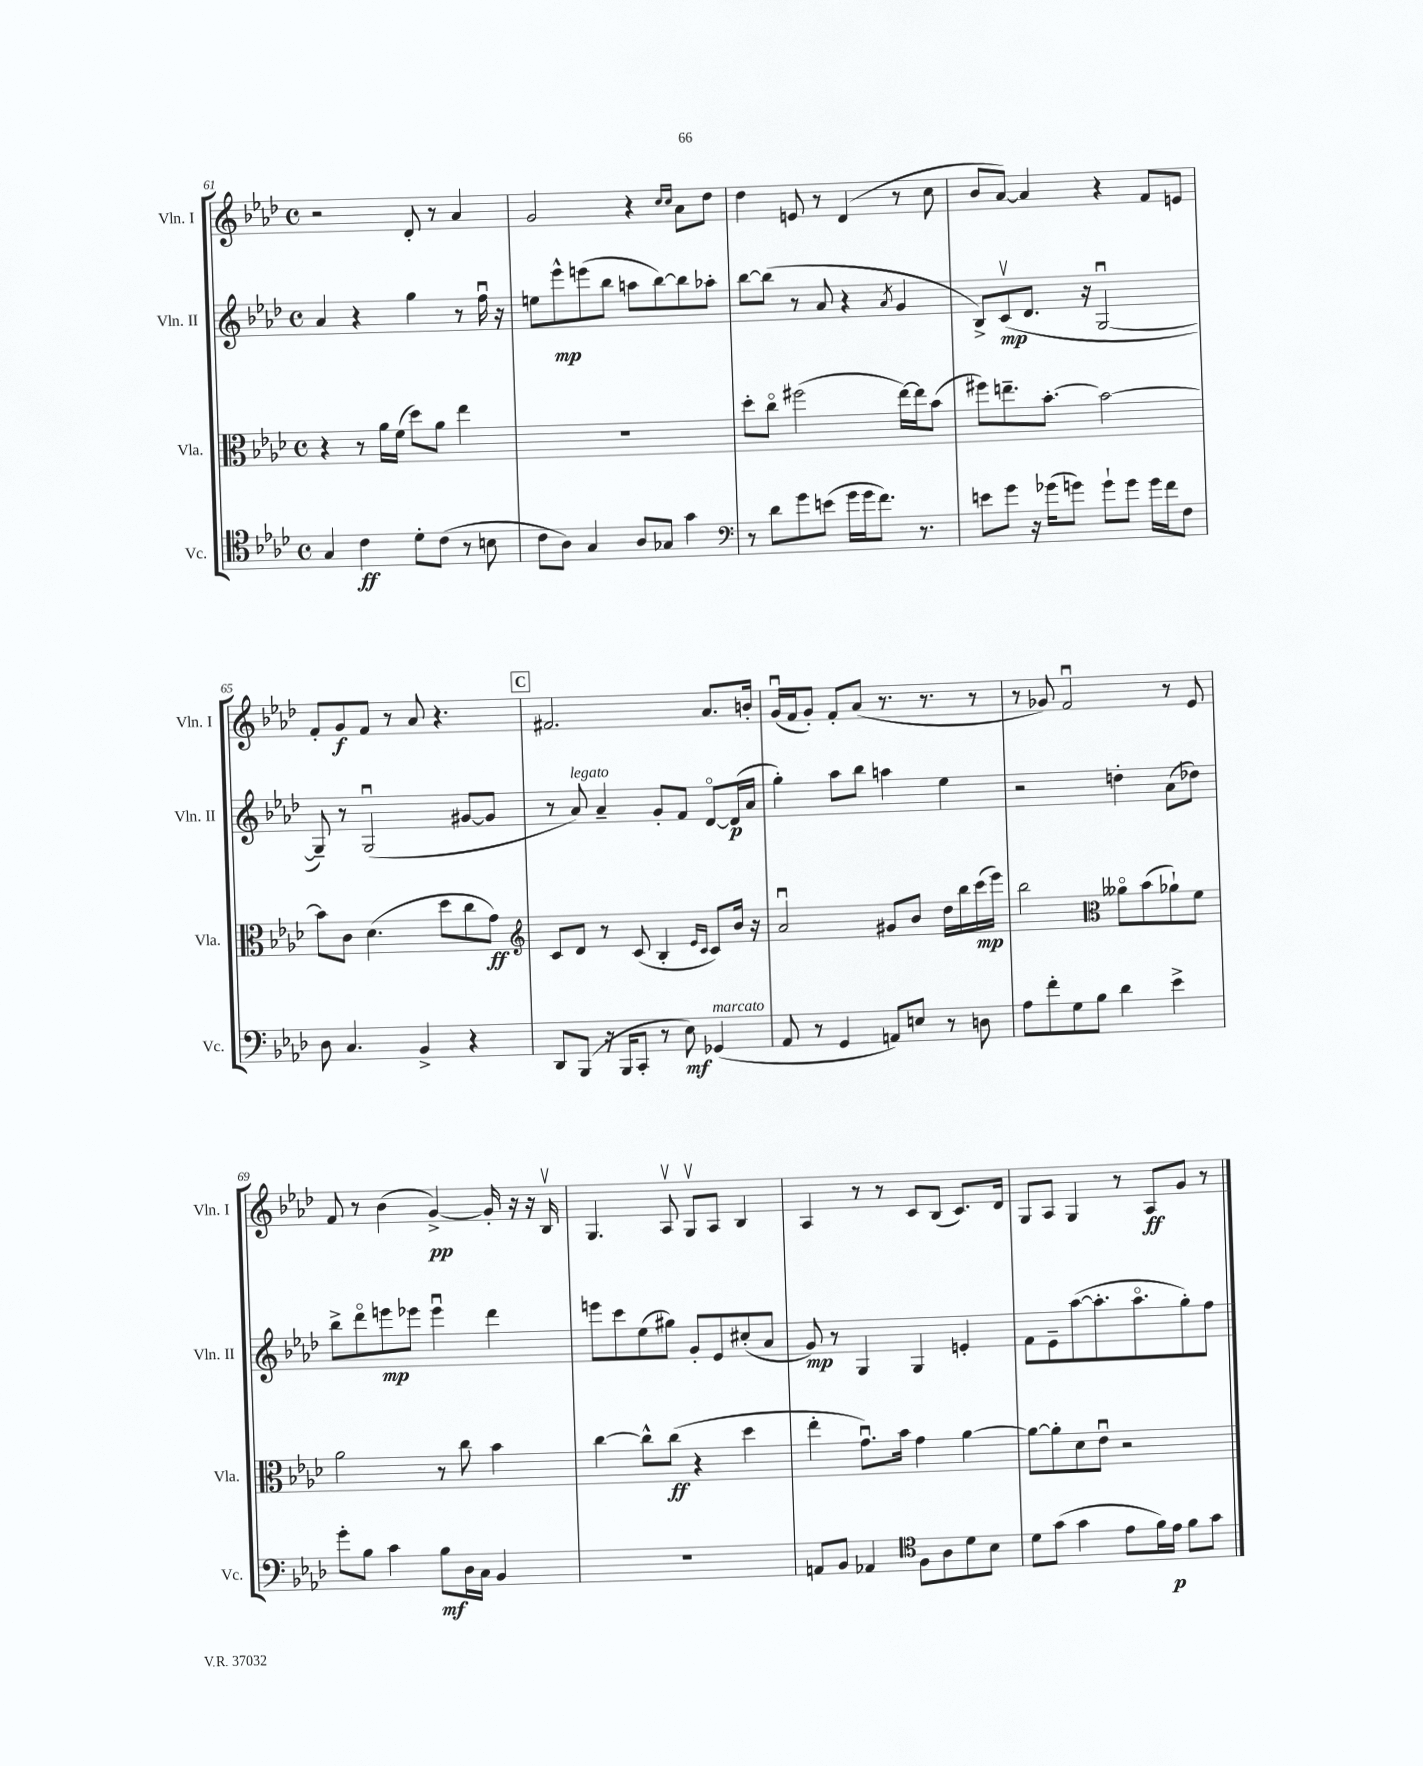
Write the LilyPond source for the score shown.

<<
\new StaffGroup <<
\new Staff = "s0" \with { instrumentName = "Vln. I" shortInstrumentName = "Vln. I" } {
    \clef treble \key aes \major \defaultTimeSignature \time 4/4
    r2 des'8-. r8 aes'4 |
    g'2 r4 \grace { c''16 c''16 } aes'8 des''8 |
    des''4 e'8 r8 des'4( r8 c''8 |
    bes'8 aes'8~) aes'4 r4 f'8 e'8 |
    f'8-. g'8\f f'8 r8 aes'8 r4. |
    \mark \markup { \box "C" } fis'2. aes'8. b'16-. |
    g'16\downbow( f'16 g'8-.) f'8-. aes'8( r8. r8. r8 |
    r8 ges'8) f'2\downbow r8 ees'8 |
    f'8 r8 bes'4( g'4~->\pp) g'16-. r16 r16 bes16\upbow |
    g4. aes8\upbow g8\upbow aes8 bes4 |
    aes4 r8 r8 c'8 bes8( c'8.) des'16 |
    g8 aes8 g4 r8 aes8\ff g'8 r8 \bar "|." |
}
\new Staff = "s1" \with { instrumentName = "Vln. II" shortInstrumentName = "Vln. II" } {
    \clef treble \key aes \major \defaultTimeSignature \time 4/4
    aes'4 r4 g''4 r8 f''16\downbow r16 |
    e''8 ees'''8-^\mp e'''8( bes''8 a''8 bes''8~) bes''8 aes''8-. |
    bes''8~ bes''8( r8 aes'8 r4 \acciaccatura { aes'8 } g'4 |
    bes8->) c'8\upbow\mp( des'8. r16 g2~\downbow |
    g8--) r8 g2\downbow( gis'8~ gis'8 |
    \mark \markup { \box "C" } r8 aes'8^\markup { \italic "legato" }) aes'4-- g'8-. f'8 des'8~\flageolet des'16\p( aes'16 |
    g''4-.) aes''8 bes''8 a''4 ees''4 |
    r2 d''4-. aes'8( des''8) |
    bes''8-> des'''8\flageolet e'''8\mp ees'''8 ees'''4\downbow des'''4 |
    e'''8 c'''8 ees''8( gis''8) g'8-. ees'8 cis''8-.( aes'8 |
    g'8\mp) r8 g4 g4 e'4-. |
    f'8 ees'8-- aes''8~( aes''8.-. aes''8.\flageolet g''8-.) f''8 \bar "|." |
}
\new Staff = "s2" \with { instrumentName = "Vla." shortInstrumentName = "Vla." } {
    \clef alto \key aes \major \defaultTimeSignature \time 4/4
    r4 r8 aes'16 f'16( des''8) aes'8 ees''4 |
    R1 |
    des''8-. c''8\flageolet fis''2( ees''16~) ees''16 bes'8( |
    fis''8) e''8.-- bes'8.~-. bes'2~ |
    bes'8 c'8 des'4.( des''8 c''8 g'8\ff) |
    \mark \markup { \box "C" } \clef treble c'8 des'8 r8 c'8( bes4-. \grace { ees'16 c'16 } c'8) bes'16 r16 |
    aes'2\downbow gis'8 bes'8 des''16 bes''16 c'''16\mp( ees'''16) |
    bes''2 \clef alto aeses'8\flageolet bes'8( aes'8-!) f'8 |
    aes'2 r8 c''8 bes'4 |
    c''4~ c''8-^ c''8\ff( r4 des''4 |
    ees''4-. g'8.\downbow) bes'16 g'4 aes'4~ |
    aes'8~ aes'8-. des'8 ees'8\downbow r2 \bar "|." |
}
\new Staff = "s3" \with { instrumentName = "Vc." shortInstrumentName = "Vc." } {
    \clef tenor \key aes \major \defaultTimeSignature \time 4/4
    g4 c'4\ff des'8-. c'8( r8 b8 |
    c'8 aes8) g4 aes8 ges8 g'4 |
    \clef bass r8 des'8 g'8 e'8( g'16 g'16 f'8.) r8. |
    e'8 g'8 r16 ges'16( g'8) g'8-! g'8 g'16 f'16 f8 |
    des8 c4. bes,4-> r4 |
    \mark \markup { \box "C" } des,8 bes,,8( r16 bes,,16 c,8-. r8 ees8\mf) ges,4^\markup { \italic "marcato" }( |
    aes,8 r8 g,4 a,8) e8 r8 d8 |
    aes8 f'8-. g8 bes8 des'4 ees'4-> |
    g'8-. bes8 c'4 bes8\mf des16 c16 bes,4 |
    R1 |
    a,8 bes,8 aes,4 \clef tenor f8 aes8 des'8 bes8 |
    des'8 g'8( g'4 ees'8 f'16) ees'16\p f'8 g'8 \bar "|." |
}
>>
>>
\layout { \context { \Score currentBarNumber = #61 } }
